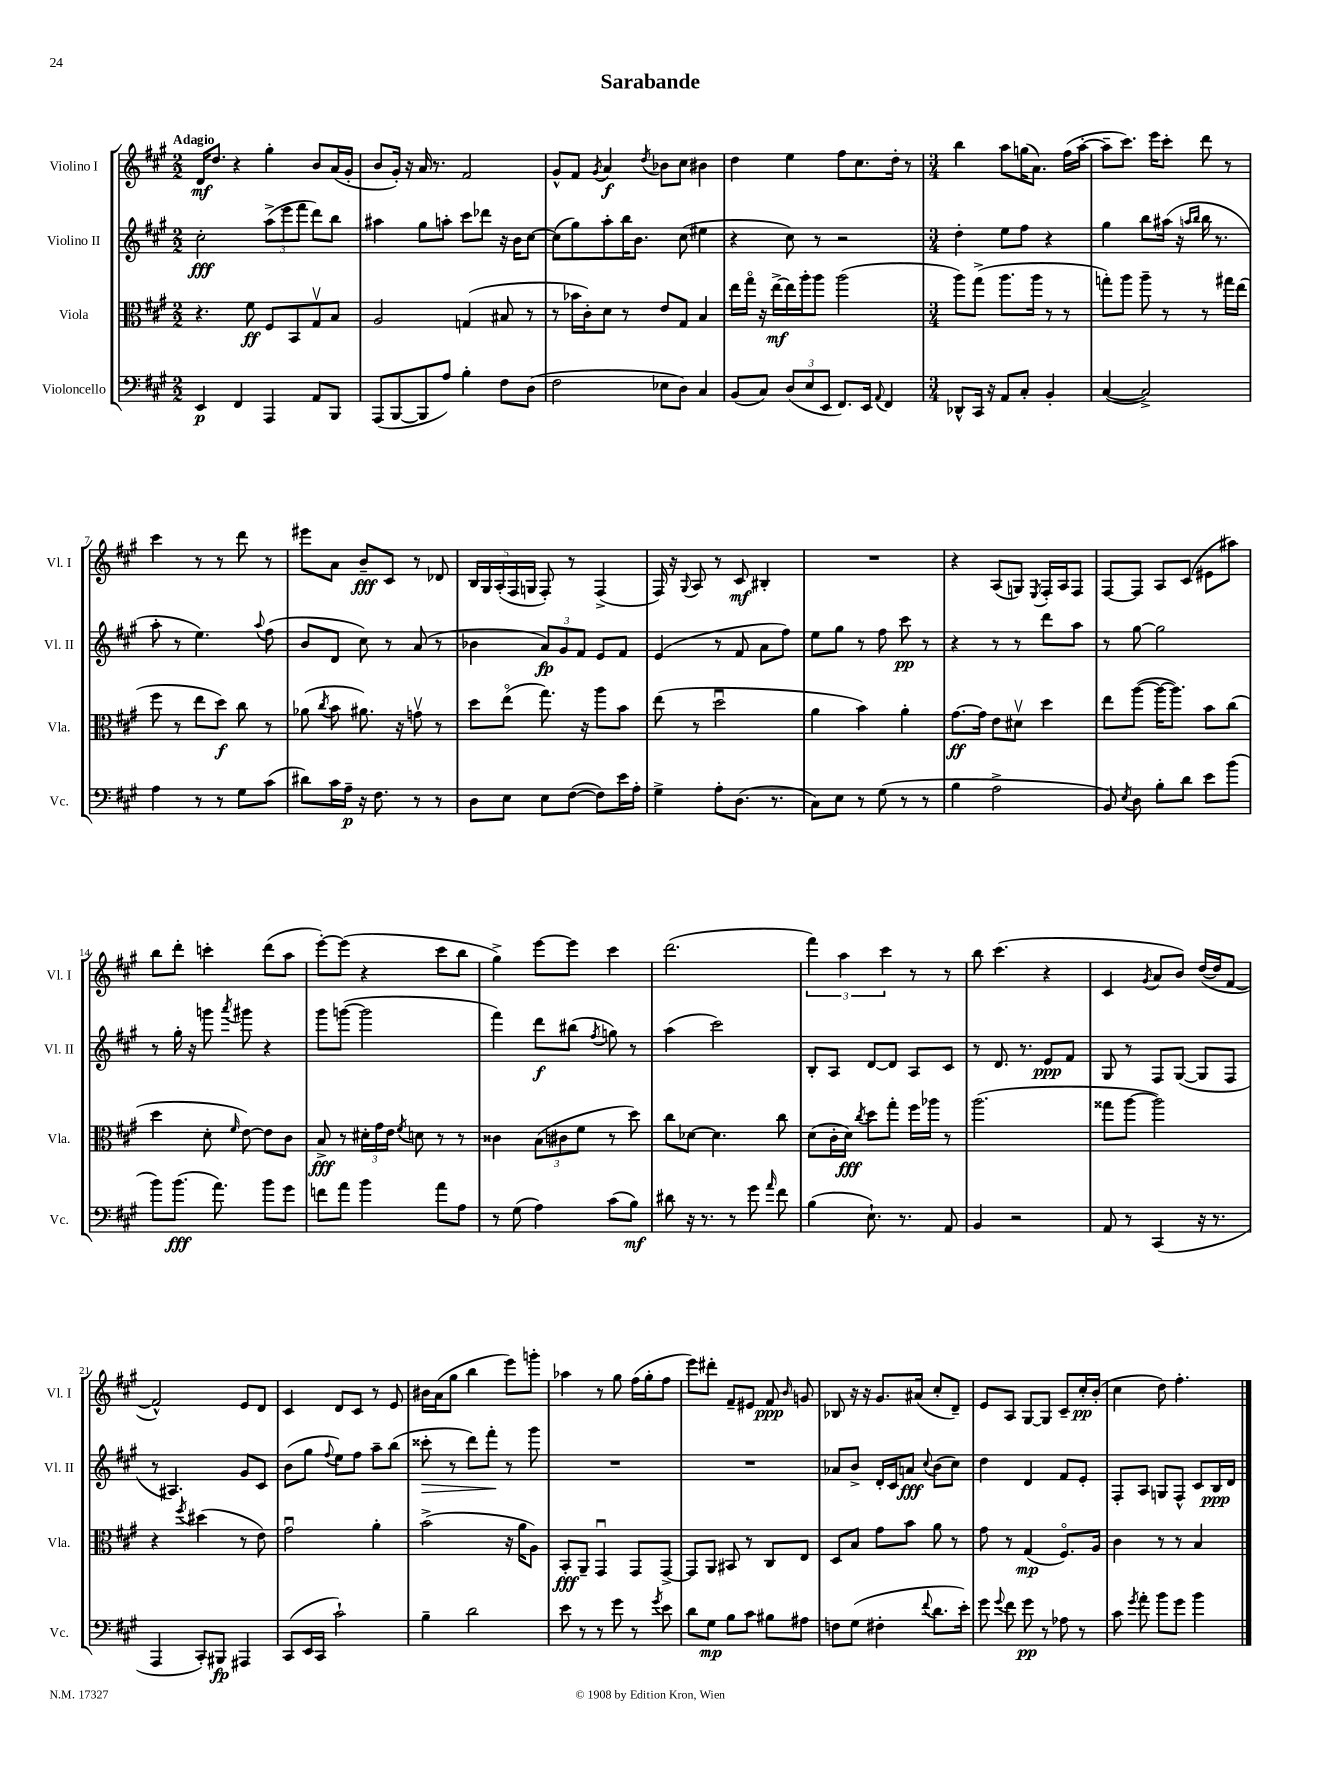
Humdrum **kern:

**kern	**kern	**kern	**kern
*staff4	*staff3	*staff2	*staff1
*clefF4	*clefC3	*clefG2	*clefG2
*k[f#c#g#]	*k[f#c#g#]	*k[f#c#g#]	*k[f#c#g#]
*M2/2	*M2/2	*M2/2	*M2/2
4EE/	4.r	2cc#'\	16d/LK
.	.	.	8.dd/J
4FF#/	.	.	4r
.	8f#\	.	.
4AAA/	8F#/L	(12aa^\L	4gg#'\
.	.	12eee\	.
.	8BB/	.	.
.	.	12fff#\J	.
8AA/L	8G#v/	8ddd\L)	8b/L
8BBB/J	8B/J	8bb\J	(16a/L
.	.	.	16g#'/JJ
=	=	=	=
(8AAA/L	2A/	4aa#\	8b/L
[8BBB/	.	.	16g#'/Jk)
.	.	.	16r
8BBB/]	.	8gg#\L	16a/
.	.	.	8.r
8A/J)	.	8aa'\J	.
4B'\	(4G/	8ccc#\L	2f#/
.	.	8ddd-\J	.
8F#\L	8B#/	16r	.
.	.	16b\LK	.
(8D\J	8r	[8cc#\J	.
=	=	=	=
2F#\	8r	(8cc#\]L	8g#^^/L
.	16b-\LL	8gg#\)	8f#/J
.	16c#'\J)	.	.
.	.	.	8qg#/
.	8d\J	8aa'\	4a/
.	8r	16bb\K	.
.	.	8.b\J	.
.	.	.	8qdd/
8E-\L	8e/L	.	8b-\L
8D\J)	8G#/J	(8cc#\	8cc#\J
4C#/	4B/	4ee#\	4b#\
=	=	=	=
(8BB/L	16ee\LL	4r	4dd\
.	16gg#o\JJ	.	.
8C#/J)	16r	.	.
.	[16ee^\LL	.	.
(12D/L	16ee\]	8cc#\)	4ee\
.	16aa'\J	.	.
12E/	.	.	.
.	8aa\J	8r	.
12EE/J	.	.	.
8.FF#/L)	(2aa\	2r	8ff#\L
.	.	.	8.cc#\
16EE/Jk	.	.	.
8qqAA/	.	.	.
4FF#/	.	.	.
.	.	.	16dd'\Jk
.	.	.	8r
=	=	=	=
*M3/4	*M3/4	*M3/4	*M3/4
8DD-^^/L	8aa\L)	4dd'\	4bb\
16CC#/Jk	(8gg#^\J	.	.
16r	.	.	.
8AA/L	8.aa\L	8ee\L	8aa\L
8C#'/J	.	8ff#\J	(16gg\K
.	16aa\Jk	.	8.a\J)
4BB'/	8r	4r	.
.	8r	.	(16ff#\LL
.	.	.	[16aa'\JJ
=	=	=	=
([4C#/	8gg'\L)	4gg#\	8aa~\]L
.	8aa\J	.	8.ccc#\J)
2C#^/])	8aa~\	8bb\L	.
.	.	.	16eee\LK
.	8r	(16aa#\Jk	8ccc#'\J
.	.	16r	.
.	.	16qqaa/LL	.
.	.	16qqbb/JJ	.
.	8r	16bb\	8ddd\
.	.	8.r	.
.	16gg#\LL	.	8r
.	(16ee\JJ	.	.
=	=	=	=
4A\	8ff#\	8aa'\	4ccc#\
.	8r	8r	.
8r	8ee\L	4.ee\)	8r
8r	8dd\J)	.	8r
8G#\L	8cc#\	.	8ddd\
.	.	8qqaa/	.
(8c#\J	8r	(8ff#\	8r
=	=	=	=
8d#\L)	(8a-\	8b/L	8eee#\L
.	8qcc#/	.	.
16c#\L	8b\	8d/J	8a\J
16A~\JJ	.	.	.
16r	8.a#\)	8cc#\)	8b~/L
8.F#\	.	.	.
.	.	8r	8c#/J
.	16r	.	.
8r	8gv\	(8a/	8r
8r	8r	8r	8d-/
=	=	=	=
8D\L	8dd\L	4b-\	20B/LL
.	.	.	20G#/
.	.	.	(20A'/
8E\J	(8eeo\J	.	.
.	.	.	20F#/
.	.	.	20G/JJ
8E\L	8.gg#\)	12a/L)	8F#'/)
.	.	12g#/	.
([8F#\J	.	.	8r
.	.	12f#/J	.
.	16r	.	.
8F#\]L)	8aa\L	8e/L	(4F#^/
16e\L	8b\J	8f#/J	.
16A'\JJ	.	.	.
=	=	=	=
4G#^\	(8ee\	(4e/	16F#/)
.	.	.	16r
.	.	.	8qqG#/
.	8r	.	8A/
8A'\L	2ddu\	8r	8r
(8.D\J	.	8f#/	8c#/
.	.	8a\L	4B#'/
8.r	.	.	.
.	.	8ff#\J)	.
=	=	=	=
8C#\L)	4a\	8ee\L	2.r
8E\J	.	8gg#\J	.
8r	4b\)	8r	.
(8G#\	.	8ff#\	.
8r	4a'\	8ccc#\	.
8r	.	8r	.
=	=	=	=
4B\	[8.g#\L	4r	4r
.	16g#\]Jk	.	.
2A^\	8e\L	8r	(8A/L
.	8d#v\J	8r	8G/J)
.	.	.	8qE/
.	4dd\	8ddd\L	16F#'/LL
.	.	.	16A/J
.	.	8aa\J	8F#/J
=	=	=	=
8BB/)	8ee\L	8r	[8F#/L
8qE/	.	.	.
8D\	([8aa\J	[8gg#\	8F#/]J
8B'\L	16aa\_LK	2gg#\]	8A/L
.	8.aa\]J)	.	.
8d\J	.	.	(8c#/J
8e\L	8b\L	.	8e#\L
(8b\J	(8cc#\J	.	8aa#\J)
=	=	=	=
8b\L)	4dd\	8r	8bb\L
(8.b\J	.	16gg#'\	8ddd'\J
.	.	16r	.
.	8d'\	8ggg\	4ccc'\
8.a\)	.	.	.
.	16qqf#/	8qaaa/	.
.	[8e\)	8ggg#\	.
8b\L	8e\]L	4r	(8ddd\L
8g#\J	8c#\J	.	8aa\J
=	=	=	=
8f\L	8B^/	8ggg#\L	[8eee'\L)
8a\J	8r	([8ggg\J	(8eee\]J
4b\	24d#'\LL	2ggg\]	4r
.	24g#\	.	.
.	24e\JJ	.	.
.	8qf#/	.	.
.	8d\	.	.
8a\L	8r	.	8ccc#\L
8A\J	8r	.	8bb\J
=	=	=	=
8r	4c##\	4fff#\)	4gg#^\)
(8G#\	.	.	.
4A\)	(12B\L	8ddd\L	[8eee\L
.	12c#\	.	.
.	.	(8bb#\J	8eee\]J
.	12f#\J	.	.
.	.	8qff#/	.
(8c#\L	8r	8gg\)	4ccc#\
8B\J)	8dd\)	8r	.
=	=	=	=
8d#\	8cc#\L	(4aa\	(2.ddd\
16r	[8d-\J	.	.
8.r	.	.	.
.	4.d-\]	2ccc#\)	.
8r	.	.	.
8g#\	.	.	.
16qqa/	.	.	.
8f#\	8cc#\	.	.
=	=	=	=
(4B\	(8d\L	8B'/L	6fff#\)
.	16c#'\L	8A/J	.
.	.	.	6aa\
.	16d\JJ)	.	.
.	8qcc#/	.	.
8.E`\)	8dd\L	[8d/L	.
.	.	.	6ccc#\
.	8gg#'\J	8d/]J	.
8.r	.	.	.
.	16ff#\LL	8A/L	8r
.	16aa-\JJ	.	.
8AA/	8r	8c#/J	8r
=	=	=	=
4BB/	(2.aa\	8r	8bb\
.	.	8.d/	(4.ccc#\
2r	.	.	.
.	.	8.r	.
.	.	8e/L	4r
.	.	8f#/J	.
=	=	=	=
8AA/	8gg##\L	8G#/	4c#/
8r	[8aa\J	8r	.
.	.	.	8qg#/
(4CC#/	2aa\])	8F#/L	8a/L
.	.	([8G#/J	8b/J)
16r	.	8G#/]L	([16dd/LL
8.r	.	.	16dd/]J
.	.	8F#/J	[8f#/J
=	=	=	=
4AAA/	4r	8r	2f#^^/])
.	.	4.A#/)	.
.	8qff#/	.	.
8CC#'/L)	(4dd#\	.	.
8BBB#/J	.	.	.
4AAA#/	8r	8g#/L	8e/L
.	8e\)	8c#/J	8d/J
=	=	=	=
(8CC#/L	2g#u\	(8b\L	4c#/
16EE/L	.	8gg#\J	.
16CC#/JJ	.	.	.
.	.	8qqff#/	.
2c#`\)	.	8ee\L)	8d/L
.	.	8ff#\J	8c#/J
.	4a'\	8aa~\L	8r
.	.	(8bb\J	8e/
=	=	=	=
4B~\	(2b^\	8ccc##'\	16b#\LL
.	.	.	(16a\J
.	.	8r	8gg#\J
2d\	.	8ddd\L)	4bb\
.	.	8fff#'\J	.
.	16r	8r	8eee\L)
.	16a\LK	.	.
.	8A\J)	8ggg#\	8ggg'\J
=	=	=	=
8e\	8BB'/L	2.r	4aa-\
8r	8AA~/J	.	.
8r	4GG#u/	.	8r
8g#\	.	.	8gg#\
8r	8GG#/L	.	(16ff#\LL
.	.	.	16gg#'\J
8qg#/	.	.	.
8e\	[8GG#^/J	.	8ff#\J
=	=	=	=
8d\L	8GG#/]L	2.r	8eee\L)
8G#\J	8AA/J	.	8ddd#'\J
8B\L	8BB#/	.	8f#~/L
8c#\J	8r	.	8e#/J
8B#\L	8C#/L	.	8f#/
.	.	.	16qqb/
8A#\J	8E/J	.	8g/
=	=	=	=
8F\L	8D/L	8a-/L	8B-/
(8G#\J	8B/J	8b^/J	16r
.	.	.	16r
4F#'\	8g#\L	16d'/LL	8.g#/L
.	.	16c#/J	.
.	8b\J	8a/J	.
.	.	.	(16a#/Jk
8qqf#/	.	8qqcc#/	.
8.d\L	8a\	(8b\L	8cc#'/L
.	8r	8cc#\J)	8d~/J)
16e'\Jk)	.	.	.
=	=	=	=
8g#\	8g#\	4dd\	8e/L
8qqg#/	.	.	.
8f#\	8r	.	8A/J
8g#\	(4G#/	4d/	[8G#/L
8r	.	.	8G#/]J
8A-\	8.F#o/L)	8f#/L	8c#~/L
8r	.	8e'/J	16cc#'/L
.	16A/Jk	.	(16b'/JJ
=	=	=	=
8c#\	4c#\	8F#'/L	4cc#\
8qg#/	.	.	.
8a'\	.	8A/J	.
8b\L	8r	8G/L	8dd\)
8g#\J	8r	8F#^^/J	4.ff#'\
4b\	4B/	8c#/L	.
.	.	16B/L	.
.	.	16d/JJ	.
==	==	==	==
*-	*-	*-	*-
